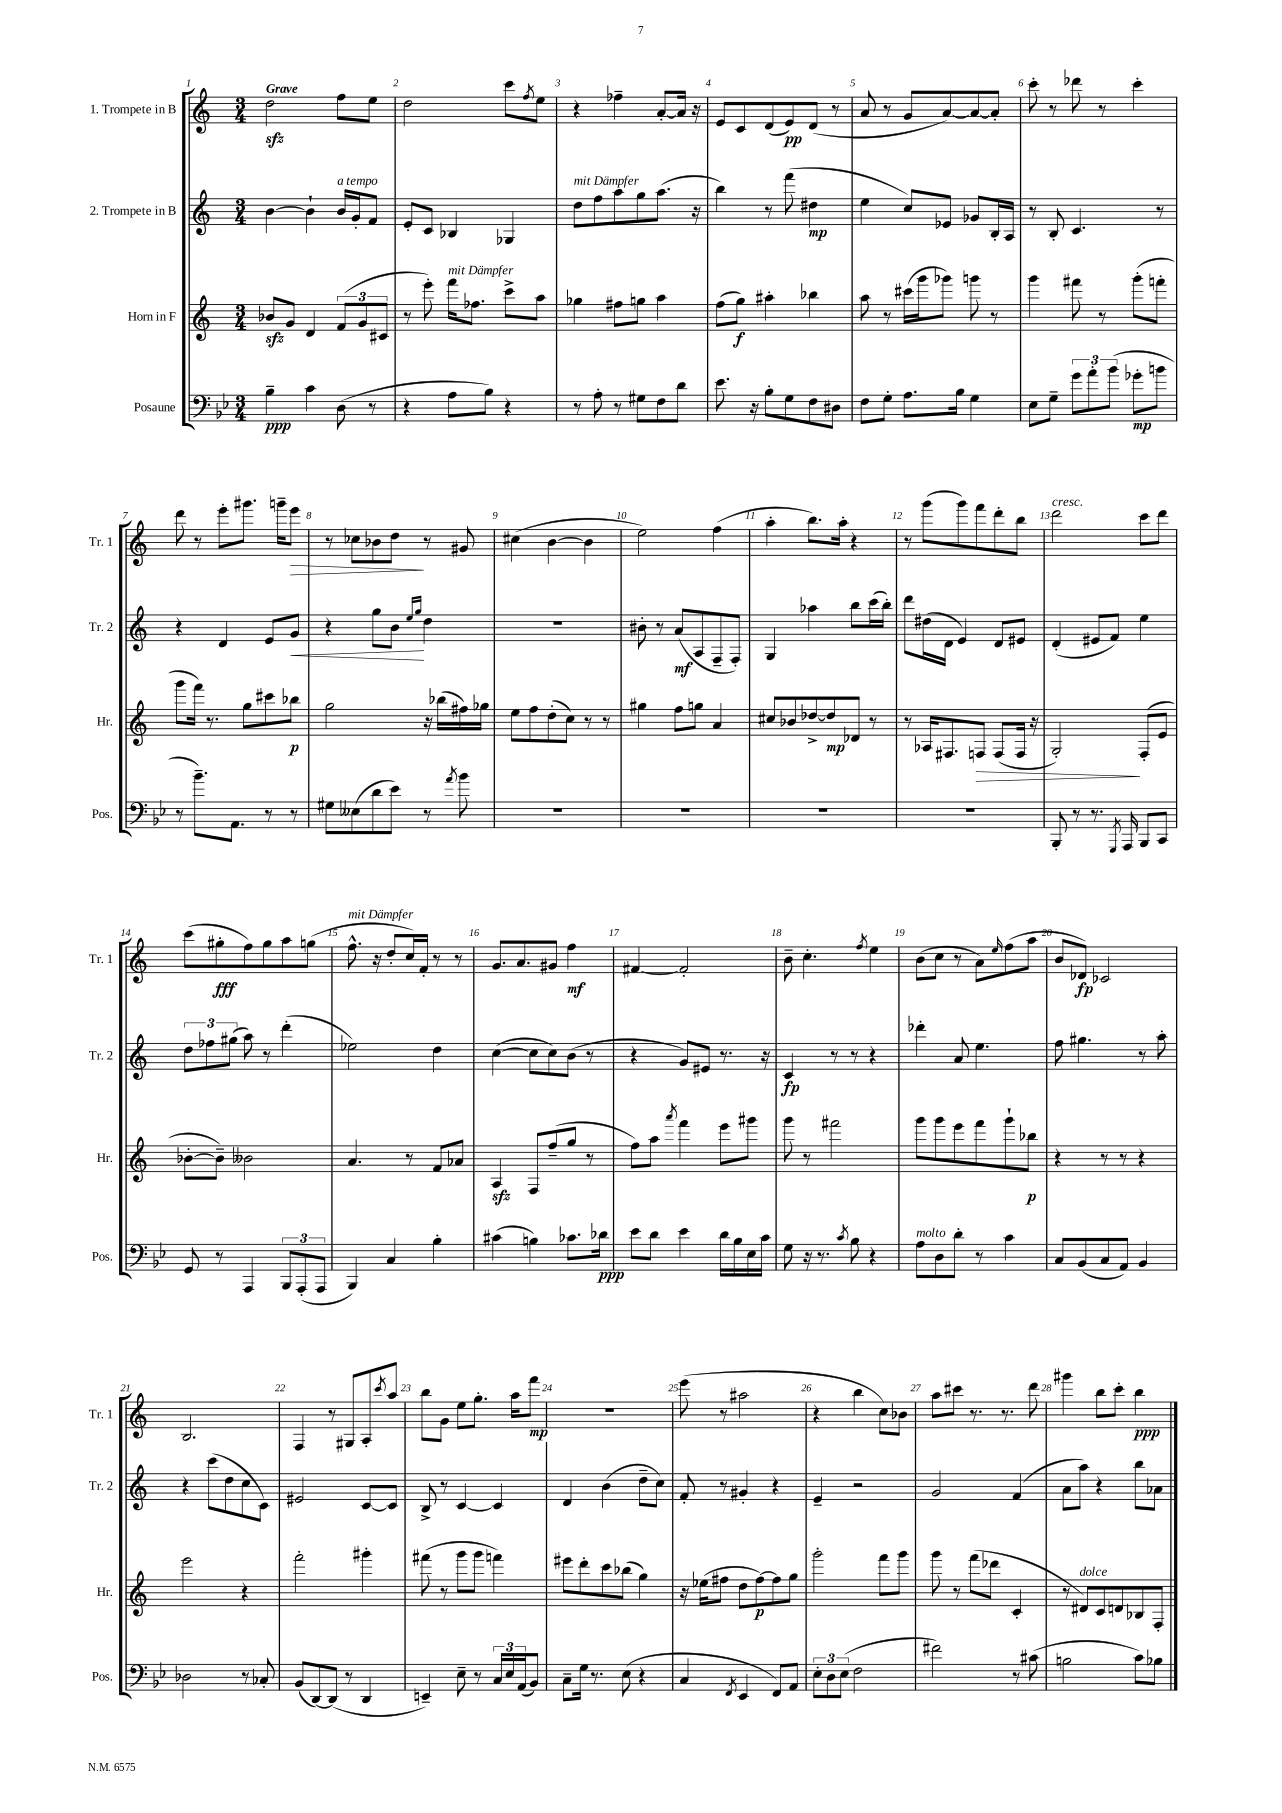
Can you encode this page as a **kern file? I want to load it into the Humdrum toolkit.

**kern	**kern	**kern	**kern
*staff4	*staff3	*staff2	*staff1
*clefF4	*clefG2	*clefG2	*clefG2
*k[b-e-]	*k[]	*k[]	*k[]
*M3/4	*M3/4	*M3/4	*M3/4
4B-~\	8b-/L	[4b\	2dd\
.	8g/J	.	.
4c\	4d/	4b`\]	.
(8D\	(12f/L	16b/LL	8ff\L
.	.	16g'/J	.
.	12g/	.	.
8r	.	8f/J	8ee\J
.	12c#/J	.	.
=	=	=	=
4r	8r	8e'/L	2dd\
.	8eee'\)	8c/J	.
8A\L	16fff\LK	4B-/	.
.	8.ff-\J	.	.
8B-\J)	.	.	.
4r	8ccc^\L	4G-/	8ccc\L
.	.	.	8qff/
.	8aa\J	.	8ee\J
=	=	=	=
8r	4gg-\	8dd\L	4r
8A'\	.	8ff\	.
8r	8ff#\L	8aa\	4ff-~\
8G#\L	8gg\J	8gg\	.
8F\	4aa\	(8.aa\J	[8a'/L
8d\J	.	.	16a/]Jk
.	.	16r	16r
=	=	=	=
8.e-\	(8ff\L	4bb\)	8e/L
.	8gg\J)	.	8c/
16r	.	.	.
8B-'\L	4aa#'\	8r	(8d/
8G\	.	(8fff\	8e/)
8F\	4bb-\	4dd#\	(8d/J
8D#\J	.	.	8r
=	=	=	=
8F\L	8aa\	4ee\	8a/
8G'\J	8r	.	8r
8.A\L	(16ccc#\LL	8cc/L)	8g/L
.	16ggg\J	.	.
.	8ggg-\J)	8e-/J	[8a/)
16B-\Jk	.	.	.
4G\	8ggg\	8g-/L	8a/_
.	8r	16B'/L	8a'/]J
.	.	16A/JJ	.
=	=	=	=
8E-\L	4ggg\	8r	8ccc'\
8G~\J	.	8B'/	8r
12g\L	8fff#\	4.c/	8ddd-\
12a'\	.	.	.
.	8r	.	8r
(12b-\J	.	.	.
8g-'\L	(8ggg'\L	.	4ccc'\
8b\J	8fff'\J	8r	.
=	=	=	=
8r	8ggg\L	4r	8ddd\
8.b-~\L)	16fff\Jk)	.	8r
.	8.r	.	.
.	.	4d/	8eee'\L
8.AA\J	.	.	.
.	8gg\L	.	8.ggg#\J
8r	8ccc#\	8e/L	.
.	.	.	16ggg~\LK
8r	8bb-\J	8g/J	8eee\J
=	=	=	=
8G#\L	2gg\	4r	8r
(8E--\	.	.	8cc-\L
8d\	.	8gg\L	8b-\
8e-\J)	.	8b\J	8dd\J
.	.	16qqee/LL	.
.	.	16qqgg/JJ	.
8r	16r	4dd\	8r
.	(16bb-\LL	.	.
8qa/	.	.	.
8b-\	16ff#\)	.	8g#/
.	16gg-\JJ	.	.
=	=	=	=
2.r	8ee\L	2.r	(4cc#\
.	8ff\	.	.
.	(8dd'\	.	[4b\
.	8cc\J)	.	.
.	8r	.	4b\]
.	8r	.	.
=	=	=	=
2.r	4gg#\	8b#'\	2ee\)
.	.	8r	.
.	8ff\L	(8a/L	.
.	8gg\J	8A/	.
.	4a/	8F~/	(4ff\
.	.	8F'/J)	.
=	=	=	=
2.r	8cc#/L	4G/	4aa'\
.	8b-/	.	.
.	[8dd-^/	4aa-\	8.bb\L)
.	8dd-/]	.	.
.	.	.	16aa'\Jk
.	8d-/J	8bb\L	4r
.	8r	(16ccc\L	.
.	.	16bb'\JJ)	.
=	=	=	=
2.r	8r	8ddd\L	8r
.	16A-/LK	(16dd#\L	(8ggg\L
.	8.F#/	16d\JJ	.
.	.	4e/)	8ggg\)
.	8F/J	.	8fff\
.	(8F/L	8d/L	8ddd'\
.	16F/Jk	8e#/J	8bb\J
.	16r	.	.
=	=	=	=
8BBB-'/	2G'/)	(4d'/	2ddd\
8r	.	.	.
8.r	.	8e#/L	.
.	.	8f/J)	.
8qGGG/	.	.	.
16AAA/	.	.	.
8BBB-/L	(8F'/L	4ee\	8ccc\L
8CC/J	8e/J	.	8ddd\J
=	=	=	=
8GG/	[8b-'\L	12dd\L	(8ccc\L
.	.	12ff-\	.
8r	8b-~\]J)	.	8gg#'\
.	.	(12gg#\J	.
4AAA/	2b--\	8aa\)	8ff\)
.	.	8r	8gg#\
12BBB-/L	.	(4ddd'\	8aa\
(12AAA'/	.	.	.
.	.	.	(8gg\J
12AAA/J	.	.	.
=	=	=	=
4BBB-/)	4.a/	2ee-\)	8.ff^^\
.	.	.	16r
4C/	.	.	8dd'/L
.	8r	.	16cc/L)
.	.	.	16f'/JJ
4B-'\	8f/L	4dd\	8r
.	8a-/J	.	8r
=	=	=	=
(4c#\	4A/	([4cc\	8.g/L
.	.	.	8.a/
4B\)	8F/L	8cc\]L	.
.	(8ff~/	8cc\)	8g#/J
8.c-\L	8gg/J	(8b\J	4ff\
.	8r	8r	.
16d-\Jk	.	.	.
=	=	=	=
8e-\L	8ff\L)	4r	[4f#/
8d\J	8aa\J	.	.
.	8qaaa/	.	.
4e-\	4fff\	8g/L)	2f#'/]
.	.	8e#/J	.
16d\LL	8eee\L	8.r	.
16B-\	.	.	.
16E-\	8ggg#\J	.	.
16c\JJ	.	16r	.
=	=	=	=
8G\	8ggg\	4c/	8b~\
16r	8r	.	4.cc'\
8.r	.	.	.
.	2fff#\	8r	.
8qc/	.	.	.
8B-\	.	8r	.
.	.	.	8qff/
4r	.	4r	4ee\
=	=	=	=
8A\L	8ggg\L	4ddd-'\	(8b\L
8D\	8ggg\	.	8cc\J
8d'\J	8eee\	8a/	8r
8r	8fff\	4.ee\	8a\L)
.	.	.	16qqee/
4c\	8ggg`\	.	(8ff\
.	8bb-\J	.	8aa\J
=	=	=	=
8C/L	4r	8ff\	8b/L
(8BB-/	.	4.gg#\	8d-/J)
8C/	8r	.	2c-/
8AA/J)	8r	.	.
4BB-/	4r	8r	.
.	.	8aa'\	.
=	=	=	=
2D-\	2eee\	4r	2.B/
.	.	(8ccc\L	.
.	.	8dd\	.
8r	4r	8cc\	.
8C-'/	.	8c\J)	.
=	=	=	=
(8BB-/L	2fff'\	2e#/	4F/
[8DD/)	.	.	.
(8DD/]J	.	.	8r
8r	.	.	8G#/L
4DD/	4ggg#'\	[8c/L	8A'/
.	.	.	8qccc/
.	.	8c/]J	8aa/J
=	=	=	=
4EE~/)	(8fff#\	8B^/	8bb\L
.	8r	8r	8g\J
8E-~\	8ggg\L	[4c/	8ee\L
8r	8ggg\J	.	8.gg'\J
24C/LL	4fff\)	4c/]	.
24E-/	.	.	.
.	.	.	16aa\LK
(24AA/J	.	.	.
8BB-/J)	.	.	8fff\J
=	=	=	=
8C~\L	8eee#\L	4d/	2.r
16G\Jk	8ddd'\	.	.
8.r	.	.	.
.	8ccc\	(4b\	.
(8E-\	(8bb-\J	.	.
4r	4gg\)	8dd~\L	.
.	.	8cc\J)	.
=	=	=	=
4C/	16r	8f'/	(8eee\
.	(16ee-\LK	.	.
.	8ff#\J	8r	8r
8qFF/	.	.	.
4EE-/	8dd\L	4g#'/	2aa#\
.	[8ff#\)	.	.
8FF/L)	8ff#\]	4r	.
8AA/J	8gg\J	.	.
=	=	=	=
12E-'\L	2ggg'\	4e~/	4r
12D\	.	.	.
(12E-\J	.	.	.
2F\	.	2r	4bb\
.	8fff\L	.	8cc\L)
.	8ggg\J	.	8b-\J
=	=	=	=
2f#\)	8ggg\	2g/	8aa\L
.	8r	.	8ccc#\J
.	(8fff\L	.	8.r
.	8ddd-\J	.	.
.	.	.	8.r
8r	4c'/	(4f/	.
(8c#\	.	.	8ddd\
=	=	=	=
2B\	8r	8a\L	4ggg#\
.	8d#/L)	8aa\J)	.
.	8c/	4r	8bb\L
.	8d/	.	8ccc'\J
8c\L)	8B-/	8bb\L	4bb\
8B-\J	8F'/J	8a-\J	.
==	==	==	==
*-	*-	*-	*-
